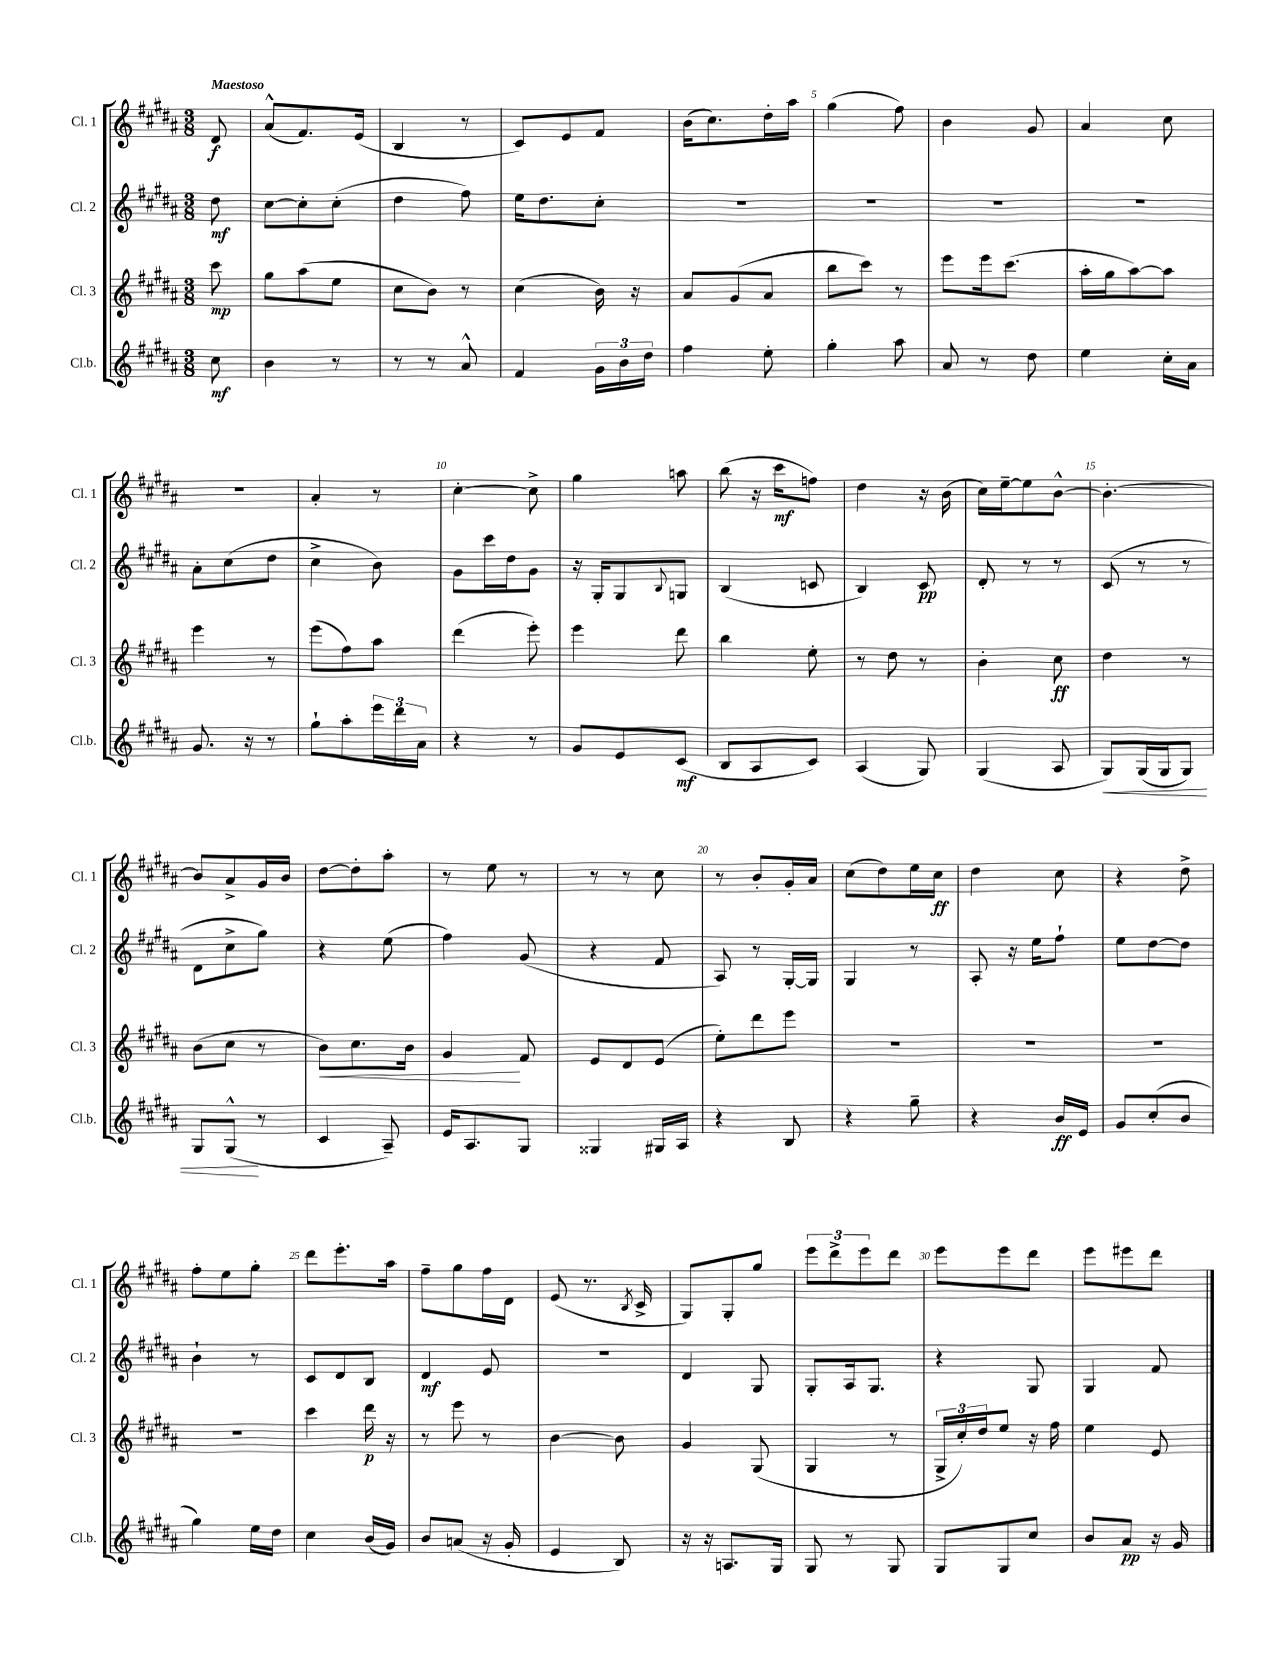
<<
\new StaffGroup <<
\new Staff = "s0" \with { instrumentName = "Cl. 1" shortInstrumentName = "Cl. 1" } {
    \clef treble \key b \major \numericTimeSignature \time 3/8 \partial 8 \tempo "Maestoso"
    dis'8\f |
    ais'8-^( fis'8.) e'16( |
    b4 r8 |
    cis'8) e'8 fis'8 |
    b'16( cis''8.) dis''16-. ais''16 |
    gis''4( fis''8) |
    b'4 gis'8 |
    ais'4 cis''8 |
    R4. |
    ais'4-. r8 |
    cis''4~-. cis''8-> |
    gis''4 a''8 |
    b''8( r16 cis'''16\mf f''8) |
    dis''4 r16 b'16( |
    cis''16) e''16~-- e''8 b'8~-^ |
    b'4.~-. |
    b'8 ais'8-> gis'16 b'16 |
    dis''8~ dis''8-. ais''8-. |
    r8 e''8 r8 |
    r8 r8 cis''8 |
    r8 b'8-. gis'16-. ais'16 |
    cis''8( dis''8) e''16 cis''16\ff |
    dis''4 cis''8 |
    r4 dis''8-> |
    fis''8-. e''8 gis''8-. |
    dis'''8 e'''8.-. ais''16 |
    fis''8-- gis''8 fis''16 dis'16 |
    e'8( r8. \acciaccatura { b8 } cis'16-> |
    gis8) gis8-. gis''8 |
    \tuplet 3/2 { e'''8 dis'''8-> e'''8 } dis'''8 |
    e'''8 e'''8 dis'''8 |
    e'''8 eis'''8 dis'''8 \bar "|." |
}
\new Staff = "s1" \with { instrumentName = "Cl. 2" shortInstrumentName = "Cl. 2" } {
    \clef treble \key b \major \numericTimeSignature \time 3/8 \partial 8
    dis''8\mf |
    cis''8~ cis''8-. cis''8-.( |
    dis''4 fis''8) |
    e''16 dis''8. cis''8-. |
    R4. |
    R4. |
    R4. |
    R4. |
    ais'8-. cis''8( dis''8 |
    cis''4-> b'8) |
    gis'8 cis'''16 dis''16 gis'8 |
    r16 gis16-. gis8 \appoggiatura { b8 } g8 |
    b4( c'8 |
    b4) cis'8\pp |
    dis'8-. r8 r8 |
    cis'8( r8 r8 |
    dis'8 cis''8-> gis''8) |
    r4 e''8( |
    fis''4) gis'8( |
    r4 fis'8 |
    ais8) r8 gis16~-. gis16 |
    gis4 r8 |
    ais8-. r16 e''16 fis''8-! |
    e''8 dis''8~ dis''8 |
    b'4-! r8 |
    cis'8 dis'8 b8 |
    dis'4\mf e'8 |
    R4. |
    dis'4 gis8 |
    gis8-. ais16 gis8. |
    r4 gis8 |
    gis4 fis'8 \bar "|." |
}
\new Staff = "s2" \with { instrumentName = "Cl. 3" shortInstrumentName = "Cl. 3" } {
    \clef treble \key b \major \numericTimeSignature \time 3/8 \partial 8
    cis'''8\mp |
    gis''8 ais''8( e''8 |
    cis''8 b'8) r8 |
    cis''4( b'16) r16 |
    ais'8 gis'8( ais'8 |
    b''8 cis'''8) r8 |
    e'''8 e'''16 cis'''8.( |
    ais''16-. gis''16 ais''8~) ais''8 |
    e'''4 r8 |
    e'''8( fis''8) ais''8 |
    dis'''4( e'''8-.) |
    e'''4 dis'''8 |
    b''4 e''8-. |
    r8 dis''8 r8 |
    b'4-. cis''8\ff |
    dis''4 r8 |
    b'8( cis''8 r8 |
    b'8\<) cis''8. b'16 |
    gis'4\! fis'8 |
    e'8 dis'8 e'8( |
    e''8-.) dis'''8 e'''8 |
    R4. |
    R4. |
    R4. |
    R4. |
    cis'''4 dis'''16\p r16 |
    r8 e'''8 r8 |
    b'4~ b'8 |
    gis'4 gis8( |
    gis4 r8 |
    \tuplet 3/2 { gis16-> cis''16-.) dis''16 } e''8 r16 fis''16 |
    e''4 e'8 \bar "|." |
}
\new Staff = "s3" \with { instrumentName = "Cl.b." shortInstrumentName = "Cl.b." } {
    \clef treble \key b \major \numericTimeSignature \time 3/8 \partial 8
    cis''8\mf |
    b'4 r8 |
    r8 r8 ais'8-^ |
    fis'4 \tuplet 3/2 { gis'16 b'16 dis''16 } |
    fis''4 e''8-. |
    gis''4-. ais''8 |
    ais'8 r8 dis''8 |
    e''4 cis''16-. ais'16 |
    gis'8. r16 r8 |
    gis''8-! ais''8-. \tuplet 3/2 { e'''16 dis'''16 ais'16 } |
    r4 r8 |
    gis'8 e'8 cis'8\mf( |
    b8 ais8 cis'8) |
    ais4( gis8) |
    gis4( ais8 |
    gis8\<) gis16( gis16 gis8) |
    gis8 gis8-^\!( r8 |
    cis'4 ais8--) |
    e'16 ais8. gis8 |
    gisis4 gis16 ais16 |
    r4 b8 |
    r4 gis''8-- |
    r4 b'16\ff e'16 |
    gis'8 cis''8-.( b'8 |
    gis''4) e''16 dis''16 |
    cis''4 b'16( gis'16) |
    b'8 a'8( r16 gis'16-. |
    e'4 b8) |
    r16 r16 a8. gis16 |
    gis8 r8 gis8 |
    gis8 gis8 cis''8 |
    b'8 ais'8\pp r16 gis'16 \bar "|." |
}
>>
>>
\layout { \context { \Score \override BarNumber.break-visibility = ##(#f #t #t) barNumberVisibility = #(every-nth-bar-number-visible 5) } }
